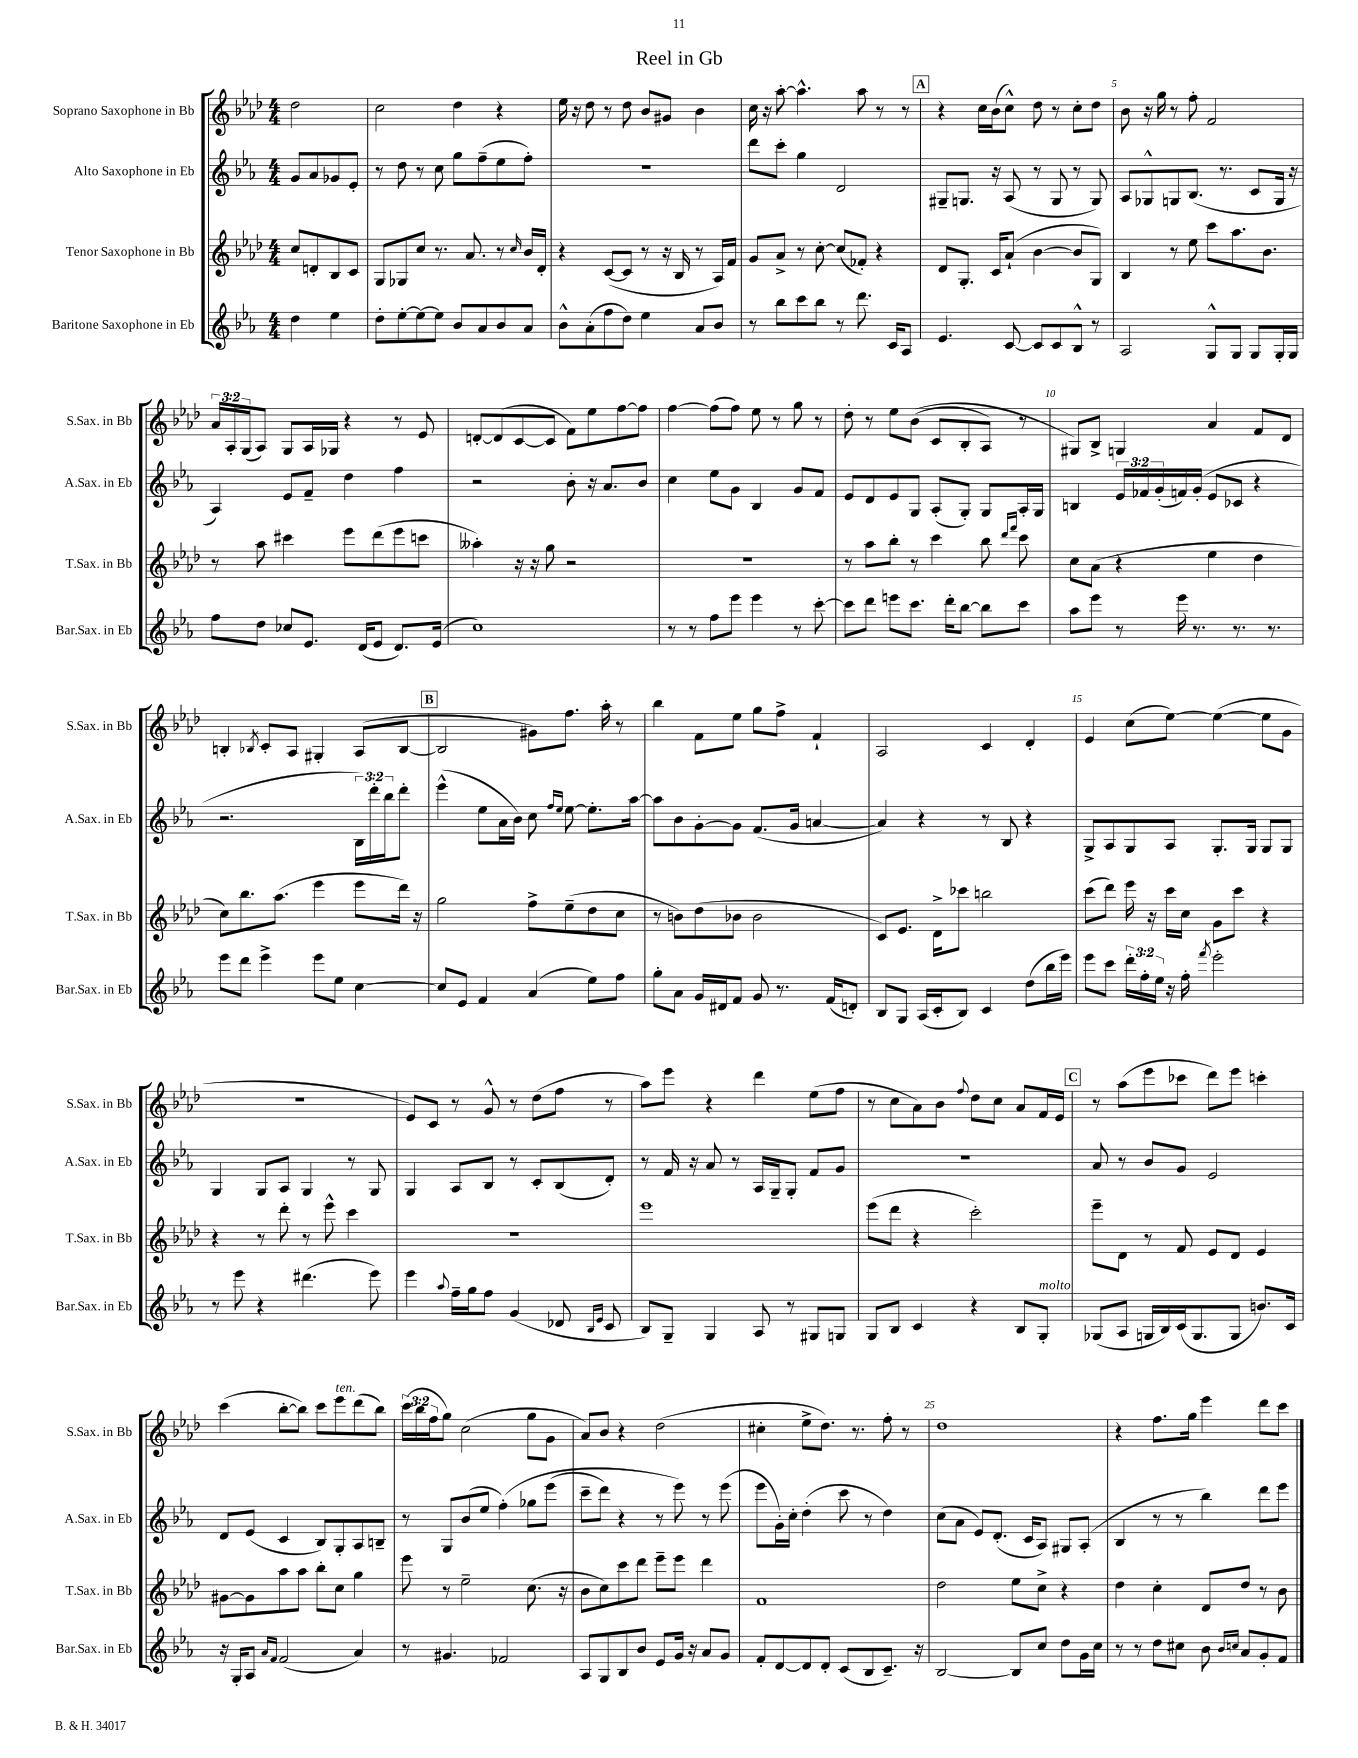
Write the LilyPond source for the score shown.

\header { title = "Reel in Gb" }
<<
\new StaffGroup <<
\new Staff = "s0" \with { instrumentName = "Soprano Saxophone in Bb" shortInstrumentName = "S.Sax. in Bb" } {
    \clef treble \key aes \major \numericTimeSignature \time 4/4 \override Staff.TupletNumber.text = #tuplet-number::calc-fraction-text \partial 2
    des''2 |
    c''2 des''4 r4 |
    ees''16 r16 des''8 r8 des''8 bes'8 gis'8 bes'4 |
    c''16 r16 aes''8~-. aes''4.-^ aes''8 r8 r8 |
    \mark \markup { \box "A" } r4 c''16 bes'16( c''8-^) des''8 r8 c''8-. des''8 |
    bes'8 r16 g''16 r8 f''8-. f'2 |
    \tuplet 3/2 { aes'16 aes16-. g16( } aes8) g8 aes16 ges16 r4 r8 ees'8 |
    d'8~-. d'8( c'8~ c'8 f'8) ees''8 f''8~ f''8 |
    f''4~ f''8( f''8) ees''8 r8 g''8 r8 |
    des''8-. r8 ees''8 bes'8(\( c'8 bes8-. aes8) r8 |
    gis8\) bes8-> g4 aes'4 f'8 des'8 |
    b4-. \acciaccatura { bes8 } c'8-. aes8 gis4-. aes8( bes8~ |
    \mark \markup { \box "B" } bes2 gis'8) f''8. aes''16-. r8 |
    bes''4 f'8 ees''8 g''8 f''8-> f'4-! |
    aes2 c'4 des'4-. |
    ees'4 c''8( ees''8~) ees''4~( ees''8 g'8 |
    r1 |
    ees'8) c'8 r8 g'8-^ r8 des''8( f''8 r8 |
    aes''8) ees'''8 r4 des'''4 ees''8( f''8 |
    r8 c''8 aes'8) bes'8 \appoggiatura { f''8 } des''8 c''8 aes'8 f'16 ees'16 |
    \mark \markup { \box "C" } r8 aes''8( ees'''8 ces'''8 des'''8) ees'''8 c'''4-. |
    c'''4( bes''8~-. bes''8) c'''8 ees'''8^\markup { \italic "ten." } des'''8( bes''8) |
    \tuplet 3/2 { c'''16( bes''16 f''16 } g''8) c''2( g''8 g'8 |
    aes'8) bes'8 r4 des''2( |
    cis''4-. ees''8-> des''8.) r8. f''8-. r8 |
    des''1 |
    r4 f''8. g''16 ees'''4 des'''8 c'''8 \bar "|." |
}
\new Staff = "s1" \with { instrumentName = "Alto Saxophone in Eb" shortInstrumentName = "A.Sax. in Eb" } {
    \clef treble \key ees \major \numericTimeSignature \time 4/4 \override Staff.TupletNumber.text = #tuplet-number::calc-fraction-text \partial 2
    g'8 aes'8 ges'8 ees'8-. |
    r8 d''8 r8 c''8 g''8 f''8--( ees''8 f''8-.) |
    R1 |
    d'''8 c'''8-. g''4 d'2 |
    \mark \markup { \box "A" } gis8-- g8. r16 aes8( r8 g8 r8 g8) |
    aes8 ges8-^ g8 bes8.( r8. c'8 g16 r16 |
    aes4) ees'8 f'8-- d''4 f''4 |
    r2 bes'8-. r16 aes'8. bes'8 |
    c''4 ees''8 g'8 bes4 g'8 f'8 |
    ees'8 d'8 ees'8 g8 aes8-.( g8-.) g8 aes16-. g16 |
    b4 \tuplet 3/2 { ees'16 fes'16 g'16-.( } f'16) g'16-.( ees'8 ces'8 r4 |
    r2. \tuplet 3/2 { bes16) d'''16-. bes''16 } d'''8-. |
    \mark \markup { \box "B" } ees'''4-^( ees''8 aes'16 bes'16) c''8 \grace { f''16 ees''16 } ees''8~ ees''8.-. aes''16~ |
    aes''8 bes'8 g'8~-. g'8 f'8.( g'16 a'4~ |
    a'4) r4 r8 bes8 r4 |
    g8-> aes8 g8 aes8 g8.-. g16 g8 g8 |
    g4 g8 aes8 g4 r8 g8 |
    g4 aes8 bes8 r8 c'8-. bes8( d'8-.) |
    r8 f'16 r16 aes'8 r8 aes16 g16-- g8-. f'8 g'8 |
    R1 |
    \mark \markup { \box "C" } aes'8 r8 bes'8 g'8 ees'2 |
    d'8 ees'8( c'4 bes8) g8-. aes8 b8-- |
    r8 g8 bes'8( ees''8 f''4-.)\( ges''8 ees'''8( |
    c'''8-- d'''8) r4 r8 ees'''8\) r8 ees'''8( |
    ees'''8 g'16-.) c''16-. d''4-.( c'''8 r8 d''4) |
    c''8( aes'8 ees'8) d'8.-.( c'16 aes8) gis8 aes8-.( |
    bes4 r8 r8 bes''4) d'''8 ees'''8 \bar "|." |
}
\new Staff = "s2" \with { instrumentName = "Tenor Saxophone in Bb" shortInstrumentName = "T.Sax. in Bb" } {
    \clef treble \key aes \major \numericTimeSignature \time 4/4 \partial 2
    c''8 d'8-. bes8 c'8 |
    g8 ges8 c''8 r8. aes'8. r8 \grace { c''16 } bes'16 des'16-. |
    r4 c'8~( c'8 r8 r16 bes16 r8 aes16) f'16 |
    g'8 aes'8-> r8 c''8~-. c''8( fes'8-.) r4 |
    \mark \markup { \box "A" } des'8 g8.-. c'16 aes'8-!( bes'4~ bes'8 g8) |
    bes4 r8 ees''8 c'''8 aes''8. bes'8. |
    r8 aes''8 cis'''4 ees'''8 des'''8( ees'''8 c'''8 |
    aeses''4-.) r16 r16 g''8 r2 |
    R1 |
    r8 aes''8 bes''8-. r8 c'''4 bes''8 \grace { des'''16 f'''16 } c'''8 |
    c''8 aes'8( r4 ees''4 des''4 |
    c''8) bes''8. aes''8.( ees'''4 ees'''8 des'''16) r16 |
    \mark \markup { \box "B" } g''2 f''8-> ees''8--( des''8 c''8 |
    r8 b'8) des''8( bes'8 bes'2 |
    c'8) ees'8. des'16-> ces'''8 b''2 |
    c'''8( des'''8) ees'''16 r16 c'''16 c''16 g'8 c'''8 r4 |
    r4 r8 des'''8-. r8 ees'''8-^ c'''4 |
    r1 |
    ees'''1 |
    ees'''8( des'''8 r4 c'''2-.) |
    \mark \markup { \box "C" } ees'''8-- des'8 r8 f'8 ees'8 des'8 ees'4 |
    gis'8~ gis'8 aes''8 aes''8 bes''8-. c''8 g''4 |
    ees'''8 r8 ees''2-- c''8.( r16 |
    bes'8 c''8) c'''8 des'''8 ees'''8-- ees'''8 des'''4 |
    f'1 |
    des''2 ees''8 c''8-> r4 |
    des''4 c''4-. des'8 des''8 r8 bes'8 \bar "|." |
}
\new Staff = "s3" \with { instrumentName = "Baritone Saxophone in Eb" shortInstrumentName = "Bar.Sax. in Eb" } {
    \clef treble \key ees \major \numericTimeSignature \time 4/4 \override Staff.TupletNumber.text = #tuplet-number::calc-fraction-text \partial 2
    d''4 ees''4 |
    d''8-. ees''8~-. ees''8~ ees''8 bes'8 aes'8 bes'8 aes'8 |
    bes'8-^ aes'8-.( f''8 d''8) ees''4 aes'8 bes'8 |
    r8 bes''8 c'''8 bes''8 r8 d'''8. c'16 aes8 |
    \mark \markup { \box "A" } ees'4. c'8~ c'8 c'8 bes8-^ r8 |
    aes2 g8-^ g8 g8 g16-. g16 |
    f''8 d''8 ces''8 ees'8. d'16( ees'8 d'8.) ees'16( |
    c''1) |
    r8 r8 f''8 ees'''8 ees'''4 r8 c'''8~-. |
    c'''8 d'''8 e'''8 c'''8. d'''16-. bes''8~ bes''8 c'''8 |
    aes''8 ees'''8 r8 ees'''16 r8. r8. r8. |
    ees'''8 d'''8 ees'''4-> ees'''8 ees''8 c''4~ |
    \mark \markup { \box "B" } c''8 ees'8 f'4 aes'4( ees''8) f''8 |
    g''8-. aes'8 g'16 dis'16 f'8 g'8 r8. f'16( d'8-.) |
    bes8 g8 aes16( c'16-. bes8) c'4 d''8( bes''16 ees'''16) |
    ees'''8 c'''8 \tuplet 3/2 { d'''16-. f''16-. ees''16 } r16 f''16-. \acciaccatura { f'''8 } ees'''2-. |
    r8 ees'''8 r4 dis'''4.( ees'''8) |
    ees'''4 \appoggiatura { aes''8 } f''16-- g''16 f''8 g'4( des'8 \grace { bes16 ees'16 } c'8 |
    bes8) g8-- g4 aes8 r8 gis8 g8 |
    g8 bes8 c'4 r4 bes8 g8-.^\markup { \italic "molto" } |
    \mark \markup { \box "C" } ges8( aes8 g16 bes16) c'16( g8. g8 b'8.) c'16 |
    r16 g16-. aes8 \grace { aes'16 f'16 } f'2( aes'4) |
    r8 gis'4. fes'2 |
    aes8 g8 bes8 bes'8 ees'8 g'16 r16 aes'8 g'8 |
    f'8-. d'8~ d'8 d'8-. c'8( bes8 c'8.--) r16 |
    bes2~ bes8 c''8 d''8 g'16 c''16 |
    r8 r8 d''8 cis''8 bes'8 \grace { bes'16 c''16 } aes'8 g'8-. f'8 \bar "|." |
}
>>
>>
\layout { \context { \Score \override BarNumber.break-visibility = ##(#f #t #t) barNumberVisibility = #(every-nth-bar-number-visible 5) } }
